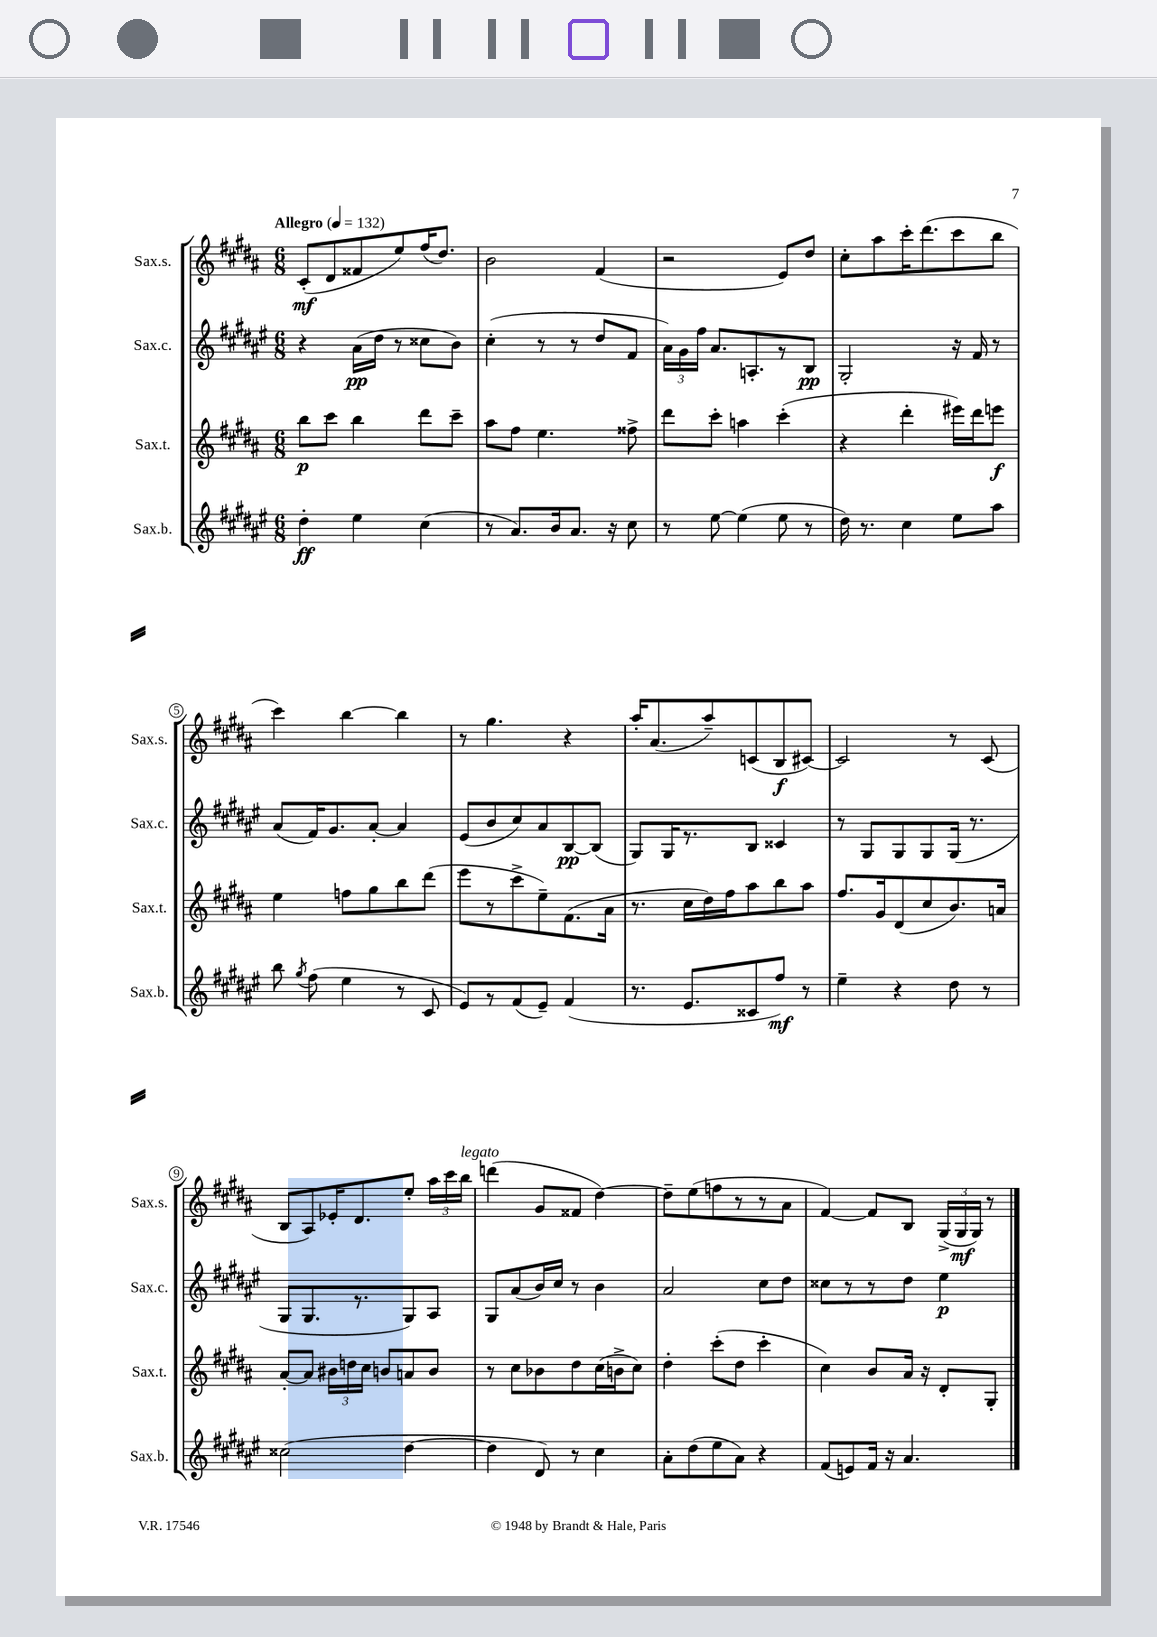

**kern	**kern	**kern	**kern
*staff4	*staff3	*staff2	*staff1
*clefG2	*clefG2	*clefG2	*clefG2
*k[f#c#g#d#a#e#]	*k[f#c#g#d#a#]	*k[f#c#g#d#a#e#]	*k[f#c#g#d#a#]
*M6/8	*M6/8	*M6/8	*M6/8
*MM132	*MM132	*MM132	*MM132
4dd#'	8bb	4r	(8c#'
.	8ccc#	.	8d#
4ee#	4bb	(16a#	8f##
.	.	16dd#	.
.	.	8r	8ee)
(4cc#	8ddd#	8cc##	(16ff#
.	.	.	8.dd#)
.	8ccc#~	8b)	.
=	=	=	=
8r	8aa#	(4cc#'	2b
8.a#)	8ff#	.	.
.	4.ee	8r	.
16b	.	.	.
8.a#	.	8r	.
.	.	8dd#	(4f#
16r	.	.	.
8cc#	8ff##^	8f#	.
=	=	=	=
8r	8ddd#	24a#)	2r
.	.	24g#	.
.	.	24ff#	.
[8ee#	8ccc#'	8.a#	.
(4ee#]	4aa	.	.
.	.	8.A'	.
8ee#	(4ccc#'	8r	8e)
8r	.	8B	8dd#
=	=	=	=
16dd#)	4r	2G#'	8cc#'
8.r	.	.	.
.	.	.	8aa#
4cc#	4ddd#'	.	16ccc#'
.	.	.	(8.ddd#
8ee#	16eee#)	16r	8ccc#
.	16ddd#	16f#	.
8aa#	8eee	8r	8bb
=	=	=	=
8bb	4ee	(8a#	4ccc#)
8qgg#	.	.	.
(8ff#	.	16f#)	.
.	.	8.g#	.
4ee#	8ff	.	[4bb
.	8gg#	[8a#'	.
8r	8bb	4a#]	4bb]
8c#	(8ddd#	.	.
=	=	=	=
8e#)	8eee	(8e#	8r
8r	8r	8b	4.gg#
(8f#	8ccc#^	8cc#)	.
8e#~)	8ee~)	8a#	.
(4f#	(8.f#	[8B	4r
.	.	(8B]	.
.	16a#	.	.
=	=	=	=
8.r	8.r	8G#)	16aa#'
.	.	.	(8.a#
.	.	16G#	.
8.e#	16cc#	8.r	.
.	16dd#)	.	8aa#~)
.	16ff#	.	.
8c##	8aa#	8B	(8c
8ff#)	8bb	4c##	8B
8r	8aa#	.	[8c#)
=	=	=	=
4ee#~	8.ff#	8r	2c#]
.	.	8G#	.
.	16g#	.	.
4r	(8d#	8G#	.
.	8cc#	8G#	.
8dd#	8.b)	(16G#	8r
.	.	8.r	.
8r	.	.	(8c#
.	16a	.	.
=	=	=	=
(2cc##	[8a#'	8G#	8B
.	8a#]	8.G#	8A#)
.	24b#	.	16e-'
.	24dd	.	.
.	.	8.r	8.d#
.	24cc#	.	.
.	8b	.	.
[4dd#	8a	8G#)	8ee'
.	8b	8A#	24aa#
.	.	.	24ccc#
.	.	.	24bb
=	=	=	=
4dd#]	8r	8G#	(4ddd
.	8cc#	(8a#	.
8d#)	8b-	16b)	8g#
.	.	16cc#	.
8r	8dd#	8r	8f##
4cc#	(16cc#	4b	[4dd#)
.	16b^	.	.
.	8cc#)	.	.
=	=	=	=
8a#'	4dd#'	2a#	8dd#~]
(8dd#	.	.	(8ee
8ee#	(8ccc#'	.	8ff
8a#)	8dd#	.	8r
4r	4ccc#'	8cc#	8r
.	.	8dd#	8a#
=	=	=	=
(8f#	4cc#)	8cc##	[4f#)
8e)	.	8r	.
16f#	8b	8r	8f#]
16r	.	.	.
4.a#	16a#	8dd#	8B
.	16r	.	.
.	8d#'	4ee#	(24G#^
.	.	.	24G#
.	.	.	24G#)
.	8G#'	.	8r
==	==	==	==
*-	*-	*-	*-
